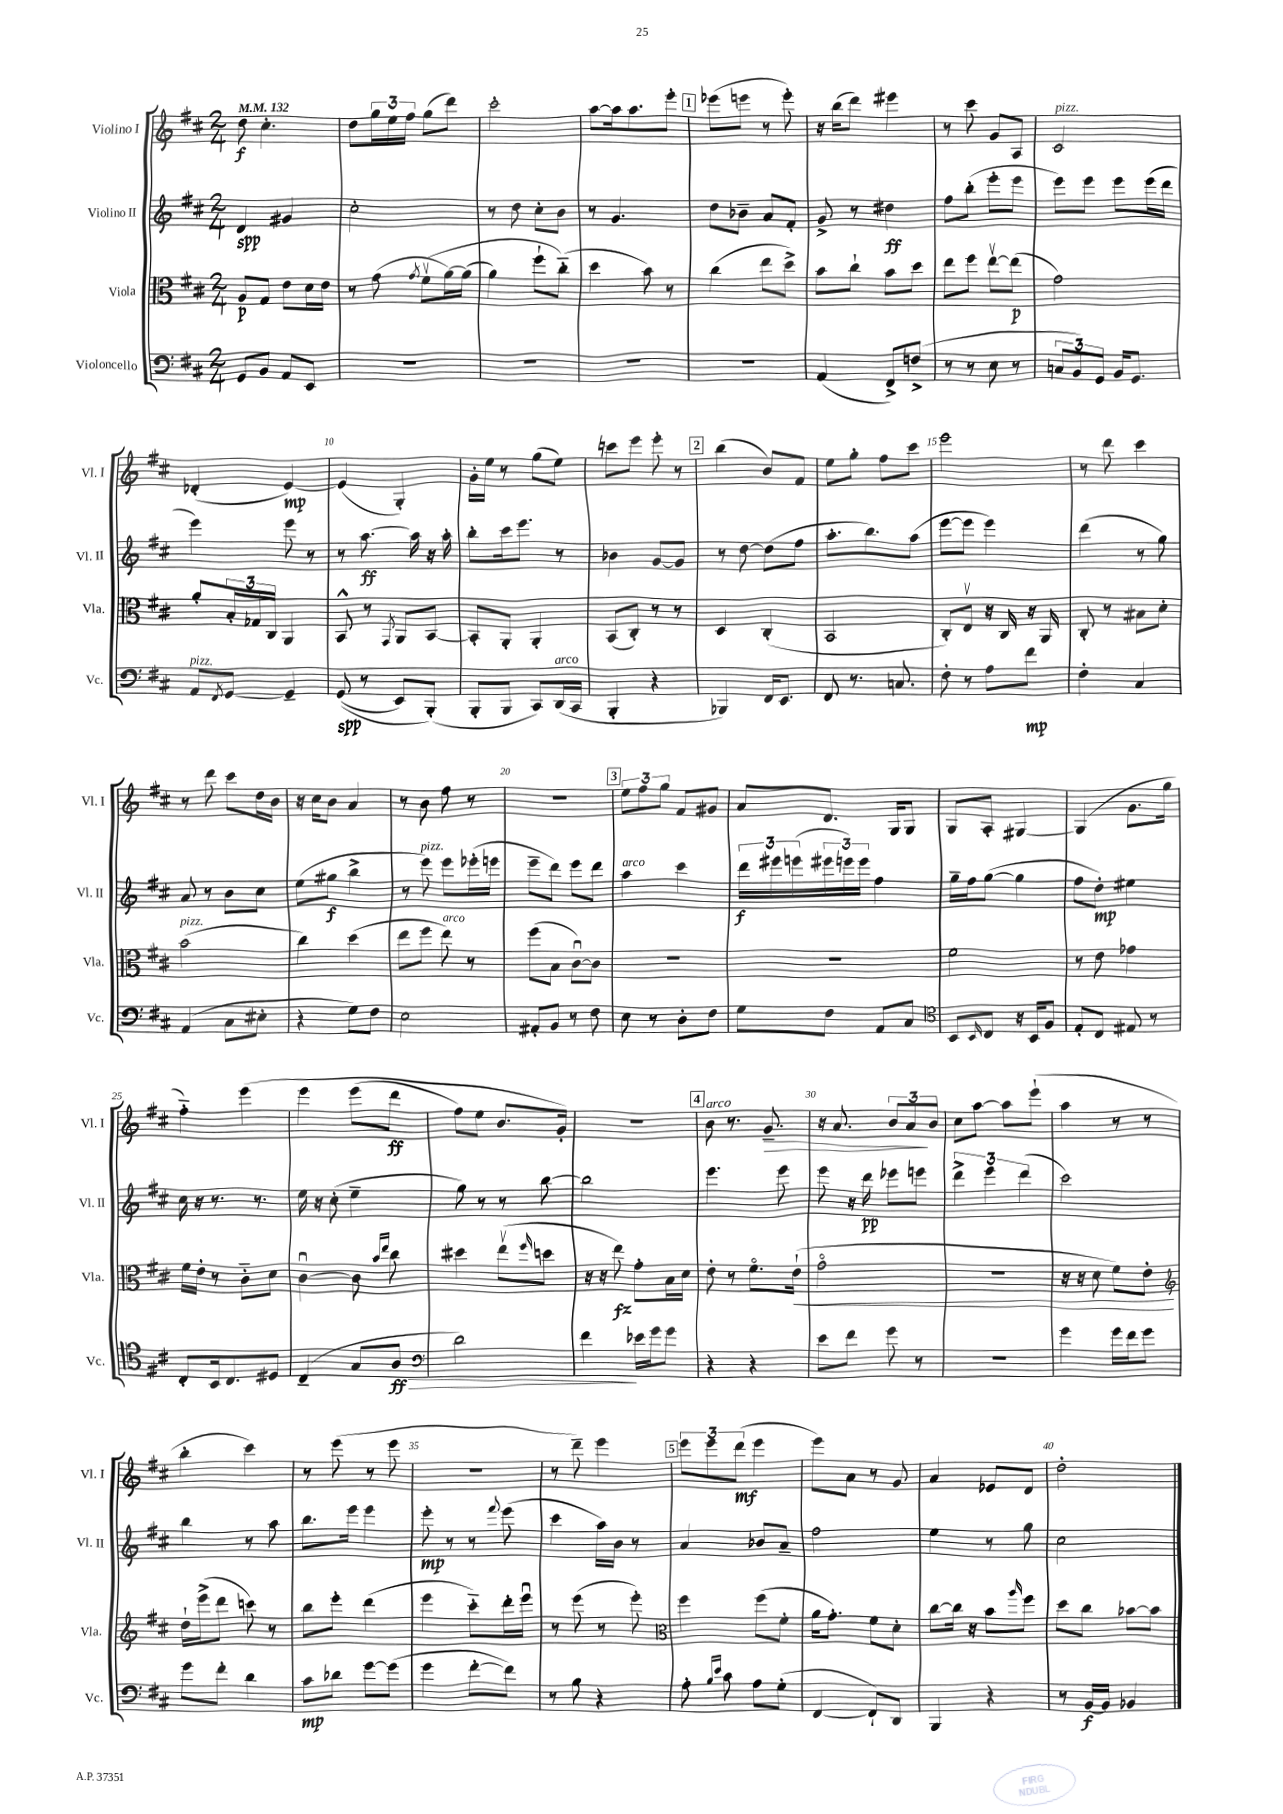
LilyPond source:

<<
\new StaffGroup <<
\new Staff = "s0" \with { instrumentName = "Violino I" shortInstrumentName = "Vl. I" } {
    \clef treble \key d \major \numericTimeSignature \time 2/4 \tempo 4 = 132
    d''8\f cis''4.-. |
    d''8 \tuplet 3/2 { g''16 e''16 fis''16 } g''8( d'''8) |
    cis'''2-. |
    a''8~ a''16 a''8. e'''8-. |
    \mark \markup { \box "1" } ees'''8( e'''8 r8 e'''8-.) |
    r16 b''16( d'''8) eis'''4 |
    r8 cis'''8 g'8 a8 |
    cis'2^\markup { \italic "pizz." } |
    des'4-.( e'4~\mp) |
    e'4( g4-.) |
    g'16-. e''16 r8 g''8( e''8) |
    c'''8 e'''8 e'''8-. r8 |
    \mark \markup { \box "2" } b''4( b'8) fis'8 |
    e''8 g''8-. fis''8 cis'''8 |
    e'''2 |
    r8 d'''8 cis'''4 |
    r8 d'''8 cis'''8 d''16 b'16 |
    r16 cis''16 b'8 a'4 |
    r8 b'8 fis''8 r8 |
    r2 |
    \mark \markup { \box "3" } \tuplet 3/2 { e''8 fis''8 g''8 } fis'8 gis'8 |
    a'8 d'8. g16 g8 |
    g8 a8-. gis4~ |
    gis4( g'8. g''16 |
    fis''4-_) e'''4\( |
    e'''4 e'''8( d'''8\ff |
    fis''8) e''8 b'8. g'16-.\) |
    R2 |
    \mark \markup { \box "4" } b'8^\markup { \italic "arco" } r8. g'8.--\> |
    r16 a'8. \tuplet 3/2 { b'8 a'8\! b'8 } |
    cis''8 a''8~ a''8 e'''8-!( |
    a''4 r8 r8 |
    b''4-. cis'''4) |
    r8 e'''8( r8 e'''8 |
    R2 |
    r8 d'''8--) e'''4 |
    \mark \markup { \box "5" } \tuplet 3/2 { e'''8 e'''8 d'''8\mf( } e'''4 |
    e'''8) a'8 r8 g'8 |
    a'4 ees'8 d'8 |
    d''2-. \bar "|." |
}
\new Staff = "s1" \with { instrumentName = "Violino II" shortInstrumentName = "Vl. II" } {
    \clef treble \key d \major \numericTimeSignature \time 2/4
    d'4\spp gis'4 |
    cis''2-. |
    r8 d''8 cis''8-. b'8 |
    r8 g'4. |
    \mark \markup { \box "1" } d''8 bes'8-- a'8 fis'8-. |
    g'8-> r8 dis''4\ff |
    fis''8 b''8-.( e'''8-. e'''8 |
    e'''8) e'''8 e'''8 e'''16( d'''16 |
    e'''4) e'''8 r8 |
    r8 a''8.~\ff a''16 r16 a''16-. |
    b''8-. cis'''16 e'''8. r8 |
    bes'4 g'8~ g'8 |
    \mark \markup { \box "2" } r8 d''8~ d''8( fis''8 |
    a''8.-. b''8.) a''8( |
    e'''8~ e'''8 e'''4) |
    d'''4( r8 g''8) |
    a'8 r8 b'8 cis''8 |
    e''8( gis''8\f b''4-> |
    r8 e'''8^\markup { \italic "pizz." }) e'''8 ees'''16-.( e'''16 |
    e'''8-- d'''8) e'''8 d'''8 |
    \mark \markup { \box "3" } a''4^\markup { \italic "arco" } cis'''4 |
    \tuplet 3/2 { d'''16\f eis'''16 e'''16( } \tuplet 3/2 { eis'''16 e'''16) e'''16 } fis''4 |
    g''16-- fis''16 g''8~( g''4 |
    fis''8 d''8-.\mp) eis''4 |
    cis''16 r16 r8. r8. |
    e''16 r16 cis''8-.( e''4-- |
    g''8) r8 r8 b''8~ |
    b''2 |
    \mark \markup { \box "4" } e'''4. e'''8 |
    e'''8 r16 d'''16\pp ees'''8 e'''8 |
    \tuplet 3/2 { d'''4-> e'''4 d'''4( } |
    cis'''2) |
    b''4 r8 a''8 |
    b''8. e'''16 e'''4 |
    e'''8-.\mp r8 r8 \appoggiatura { fis'''8 } e'''8( |
    cis'''4 a''16) b'16 r8 |
    \mark \markup { \box "5" } a'4 bes'8 a'8-- |
    fis''2 |
    e''4 r8 g''8 |
    cis''2 \bar "|." |
}
\new Staff = "s2" \with { instrumentName = "Viola" shortInstrumentName = "Vla." } {
    \clef alto \key d \major \numericTimeSignature \time 2/4
    a8\p g8 e'8 d'16 e'16 |
    r8 g'8( \acciaccatura { g'8 } fis'8\upbow\( a'16~) a'16( |
    a'4) fis''8-! cis''8-_(\) |
    d''4 b'8) r8 |
    \mark \markup { \box "1" } cis''4( e''8 d''8->) |
    b'8 cis''8-! b'8 d''8 |
    e''8 fis''8 e''8~\upbow e''8\p( |
    g'2) |
    a'8-. \tuplet 3/2 { b16-. ges16 cis16 } a,4 |
    b,8-^ r8 \acciaccatura { g,8 } a,8 b,8~ |
    b,8-. a,8-. a,4-. |
    b,8( cis8-.) r8 r8 |
    \mark \markup { \box "2" } d4 cis4-.( |
    b,2 |
    cis8-.) e8\upbow r16 cis16 r16 a,16 |
    cis8-. r8 bis8 d'8-. |
    b'2^\markup { \italic "pizz." }( |
    cis''4) d''4( |
    e''8 fis''8 e''8^\markup { \italic "arco" }) r8 |
    fis''8( b8 cis'8~\downbow) cis'8 |
    \mark \markup { \box "3" } R2 |
    R2 |
    fis'2 |
    r8 e'8 ges'4 |
    fis'16 e'16-. r8 cis'8-_ d'8 |
    cis'4~\downbow cis'8 \grace { b'16 e''16 } cis''8 |
    dis''4 e''8\upbow( \grace { fis''16 } d''8 |
    r16 r16 e''8\fz) g'8-. b16 d'16 |
    \mark \markup { \box "4" } e'8-. r8 fis'8.\flageolet e'16-!\<( |
    g'2\flageolet |
    r2 |
    r16 r16 d'8 fis'8) e'8-.\! |
    \clef treble d''16-! e'''16->( d'''8 c'''8) r8 |
    b''8 e'''8-. d'''4( |
    e'''4 cis'''8-_) d'''16-. e'''16\downbow |
    r8 e'''8( r8 e'''8-.) |
    \mark \markup { \box "5" } \clef alto fis''4 fis''8( fis'8-. |
    a'16 g'8.-.) fis'8 d'8-. |
    cis''8~ cis''16 r16 b'8 \grace { a''16 } fis''8 |
    d''8 cis''8 bes'8~ bes'8 \bar "|." |
}
\new Staff = "s3" \with { instrumentName = "Violoncello" shortInstrumentName = "Vc." } {
    \clef bass \key d \major \numericTimeSignature \time 2/4
    g,8 b,8 a,8 e,8 |
    R2 |
    R2 |
    R2 |
    \mark \markup { \box "1" } r2 |
    a,4( fis,8->) f8->( |
    r8 r8 e8 r8 |
    \tuplet 3/2 { c8 b,8) g,8 } b,16 g,8. |
    a,8^\markup { \italic "pizz." } \acciaccatura { fis,8 } g,8~ g,4-- |
    g,8\spp(\( r8 e,8) b,,8-.(\) |
    b,,8-. b,,8 cis,8) d,16^\markup { \italic "arco" }( cis,16 |
    b,,4-. r4 |
    \mark \markup { \box "2" } bes,,4) fis,16 e,8. |
    fis,8 r8. c8. |
    fis8-. r8 a8 fis'8\mp |
    fis4-. cis4 |
    a,4( cis8 eis8-. |
    r4 g8) fis8 |
    e2 |
    ais,8-. b,8 r8 fis8 |
    \mark \markup { \box "3" } e8 r8 d8-. fis8 |
    g8 fis8 a,8 cis8 |
    \clef tenor b,8 \grace { b,16 } cis8 r16 b,16 fis8 |
    e8-. cis8 eis8 r8 |
    cis8-. b,16 cis8. dis8 |
    cis4--( g8 a8\ff\> |
    \clef bass d'2) |
    fis'4\! ees'16 g'16 g'8 |
    \mark \markup { \box "4" } r4 r4 |
    e'8 fis'8 g'8 r8 |
    r2 |
    g'4 g'16 fis'16 g'8 |
    g'8 fis'8-. d'4 |
    cis'8\mp des'8 g'8~ g'8( |
    g'4 fis'8~-. fis'8) |
    r8 b8 r4 |
    \mark \markup { \box "5" } a8-. \grace { b16 e'16 } cis'8 a8 g8-.( |
    fis,4~ fis,8-!) d,8 |
    b,,4 r4 |
    r8 b,16~\f b,16 bes,4 \bar "|." |
}
>>
>>
\layout { \context { \Score \override BarNumber.break-visibility = ##(#f #t #t) barNumberVisibility = #(every-nth-bar-number-visible 5) } }
